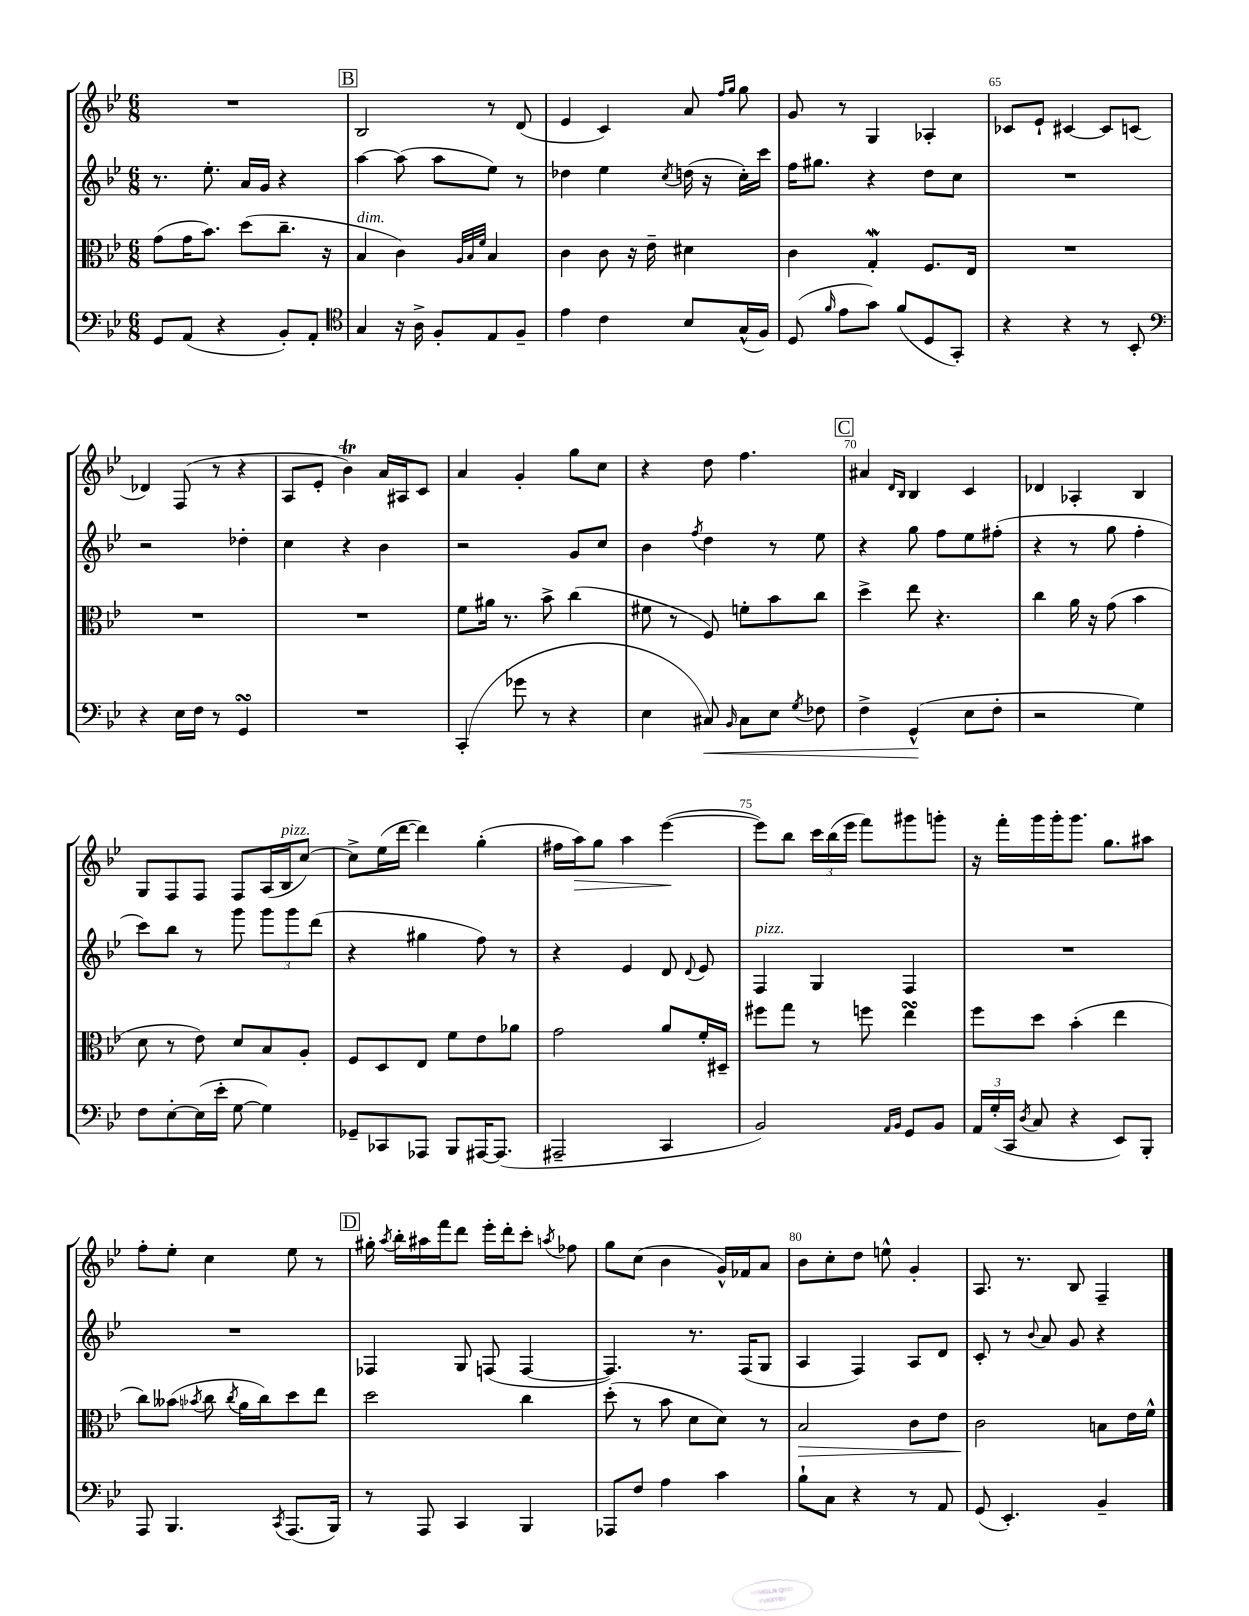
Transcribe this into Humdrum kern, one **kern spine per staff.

**kern	**kern	**kern	**kern
*staff4	*staff3	*staff2	*staff1
*clefF4	*clefC3	*clefG2	*clefG2
*k[b-e-]	*k[b-e-]	*k[b-e-]	*k[b-e-]
*M6/8	*M6/8	*M6/8	*M6/8
8GG	(8g	8.r	2.r
(8AA	16g	.	.
.	8.b-)	8.ee-'	.
4r	.	.	.
.	(8dd	16a	.
.	.	16g	.
8BB-')	8.cc~	4r	.
8AA'	.	.	.
.	16r	.	.
=	=	=	=
*clefC4	*	*	*
4G	4B-	[4aa	2B-
16r	4c)	(8aa]	.
16A^	.	.	.
8F'	.	8aa	.
.	32qqA	.	.
.	32qqB-	.	.
.	32qqf	.	.
8E-	4B-	8ee-)	8r
8F~	.	8r	(8d
=	=	=	=
4e-	4c	4dd-	4e-
4c	8c	4ee-	4c)
.	16r	.	.
.	16e-~	.	.
.	.	8qcc	.
8B-	4d#	(16dd	8a
.	.	16r	.
.	.	.	16qqff
.	.	.	16qqgg
(16G^^	.	16cc')	8gg
16F)	.	16ccc	.
=	=	=	=
(8D	4c	16ff	8g
.	.	8.gg#	.
16qqf	.	.	.
8e-	.	.	8r
8g)	4G'	4r	4G
(8f	.	.	.
8D	8.F	8dd	4A-'
8GG')	.	8cc	.
.	16E-	.	.
=	=	=	=
4r	2.r	2.r	8c-
.	.	.	8e-`
4r	.	.	[4c#
8r	.	.	8c#]
8BB-'	.	.	(8c
=	=	=	=
*clefF4	*	*	*
4r	2.r	2r	4d-)
16E-	.	.	(8F
16F	.	.	.
8r	.	.	8r
4GG	.	4dd-'	4r
=	=	=	=
2.r	2.r	4cc	8A
.	.	.	8e-'
.	.	4r	4b-)
.	.	4b-	16a
.	.	.	16A#
.	.	.	8c
=	=	=	=
(4CC'	8f	2r	4a
.	16a#	.	.
.	8.r	.	.
8g-	.	.	4g'
8r	8b-^	.	.
4r	(4cc	8g	8gg
.	.	8cc	8cc
=	=	=	=
4E-	8f#	4b-	4r
.	8r	.	.
.	.	8qff	.
8C#)	8F)	4dd	8dd
16qqBB-	.	.	.
8C#	8f'	.	4.ff
8E-	8b-	8r	.
8qG	.	.	.
8F-	8cc	8ee-	.
=	=	=	=
4F^	4dd^	4r	4a#
.	.	.	16qqd
.	.	.	16qqB-
(4GG^^	8ee-	8gg	4B-
.	4.r	8ff	.
8E-	.	8ee-	4c
8F'	.	(8ff#'	.
=	=	=	=
2r	4cc	4r	4d-
.	16a	8r	4A-'
.	16r	.	.
.	(8g	8gg	.
4G)	4b-	4ff'	4B-
=	=	=	=
8F	8d	8ccc)	8G
[8E-'	8r	8bb-	8F
(16E-]	8e-)	8r	8F
16e-'	.	.	.
[8G	8d	8ggg	8F
4G])	8B-	12ggg	(16A
.	.	.	16B-
.	.	12ggg	.
.	8A'	.	[8cc)
.	.	(12ddd	.
=	=	=	=
8GG-~	8F	4r	8cc^]
8CC-	8D	.	(16ee-
.	.	.	[16ddd
8AAA-	8E-	4gg#	4ddd])
8BBB-	8f	.	.
[16AAA#	8e-	8ff)	(4gg'
(8.AAA#]	.	.	.
.	8a-	8r	.
=	=	=	=
2AAA#~	2g	4r	16ff#
.	.	.	16aa)
.	.	.	8gg
.	.	4e-	4aa
4CC	8a	8d	([4eee-
.	.	8qqd	.
.	16f'	8e-	.
.	16D#~	.	.
=	=	=	=
2BB-)	8ff#	4F	8eee-])
.	8gg	.	8bb-
.	8r	4G	24ccc
.	.	.	(24bb-
.	.	.	24eee-
.	8ff	.	8fff)
16qqAA	.	.	.
16qqBB-	.	.	.
8GG	4ee-	4F	8ggg#
8BB-	.	.	8ggg'
=	=	=	=
24AA	8ff	2.r	16r
(24G'	.	.	.
.	.	.	16fff'
24CC	.	.	.
8qD	.	.	.
8C	8dd	.	16ggg
.	.	.	16ggg'
4r	(4b-'	.	8.ggg
.	.	.	8.gg
8EE-)	4ee-	.	.
8BBB-'	.	.	8aa#
=	=	=	=
8AAA	8cc)	2.r	8ff'
4.BBB-	(8b--	.	8ee-'
.	8qb-	.	.
.	8cc	.	4cc
.	8qcc	.	.
.	16a	.	.
.	16cc)	.	.
8qCC	.	.	.
(8.AAA	8dd	.	8ee-
.	8ee-	.	8r
16BBB-)	.	.	.
=	=	=	=
8r	2dd	4F-	16gg#'
.	.	.	8qaa
.	.	.	16bb-'
8AAA	.	.	16aa#
.	.	.	16fff
4CC	.	8G	8ddd
.	.	(8F	16eee-'
.	.	.	16ddd'
4BBB-	4cc	[4F	8ccc'
.	.	.	8qaa
.	.	.	8ff-
=	=	=	=
8AAA-	(8dd'	4.F])	8gg
8F	8r	.	(8cc
4A	8b-	.	4b-
.	8d	8.r	.
4c	8d)	.	16g^^)
.	.	(16F	16f-
.	8r	8G	8a
=	=	=	=
8B-`	2B-	4A	8b-
8C	.	.	8cc'
4r	.	4F)	8dd
.	.	.	8ee^^
8r	8c	8A	4g'
8AA	8e-	8d	.
=	=	=	=
(8GG	2c	8c'	8.A
4.EE-')	.	8r	.
.	.	.	8.r
.	.	8qqb-	.
.	.	8a	.
.	.	8g	8B-
4BB-~	8B	4r	4F~
.	16e-	.	.
.	16f^^	.	.
==	==	==	==
*-	*-	*-	*-
